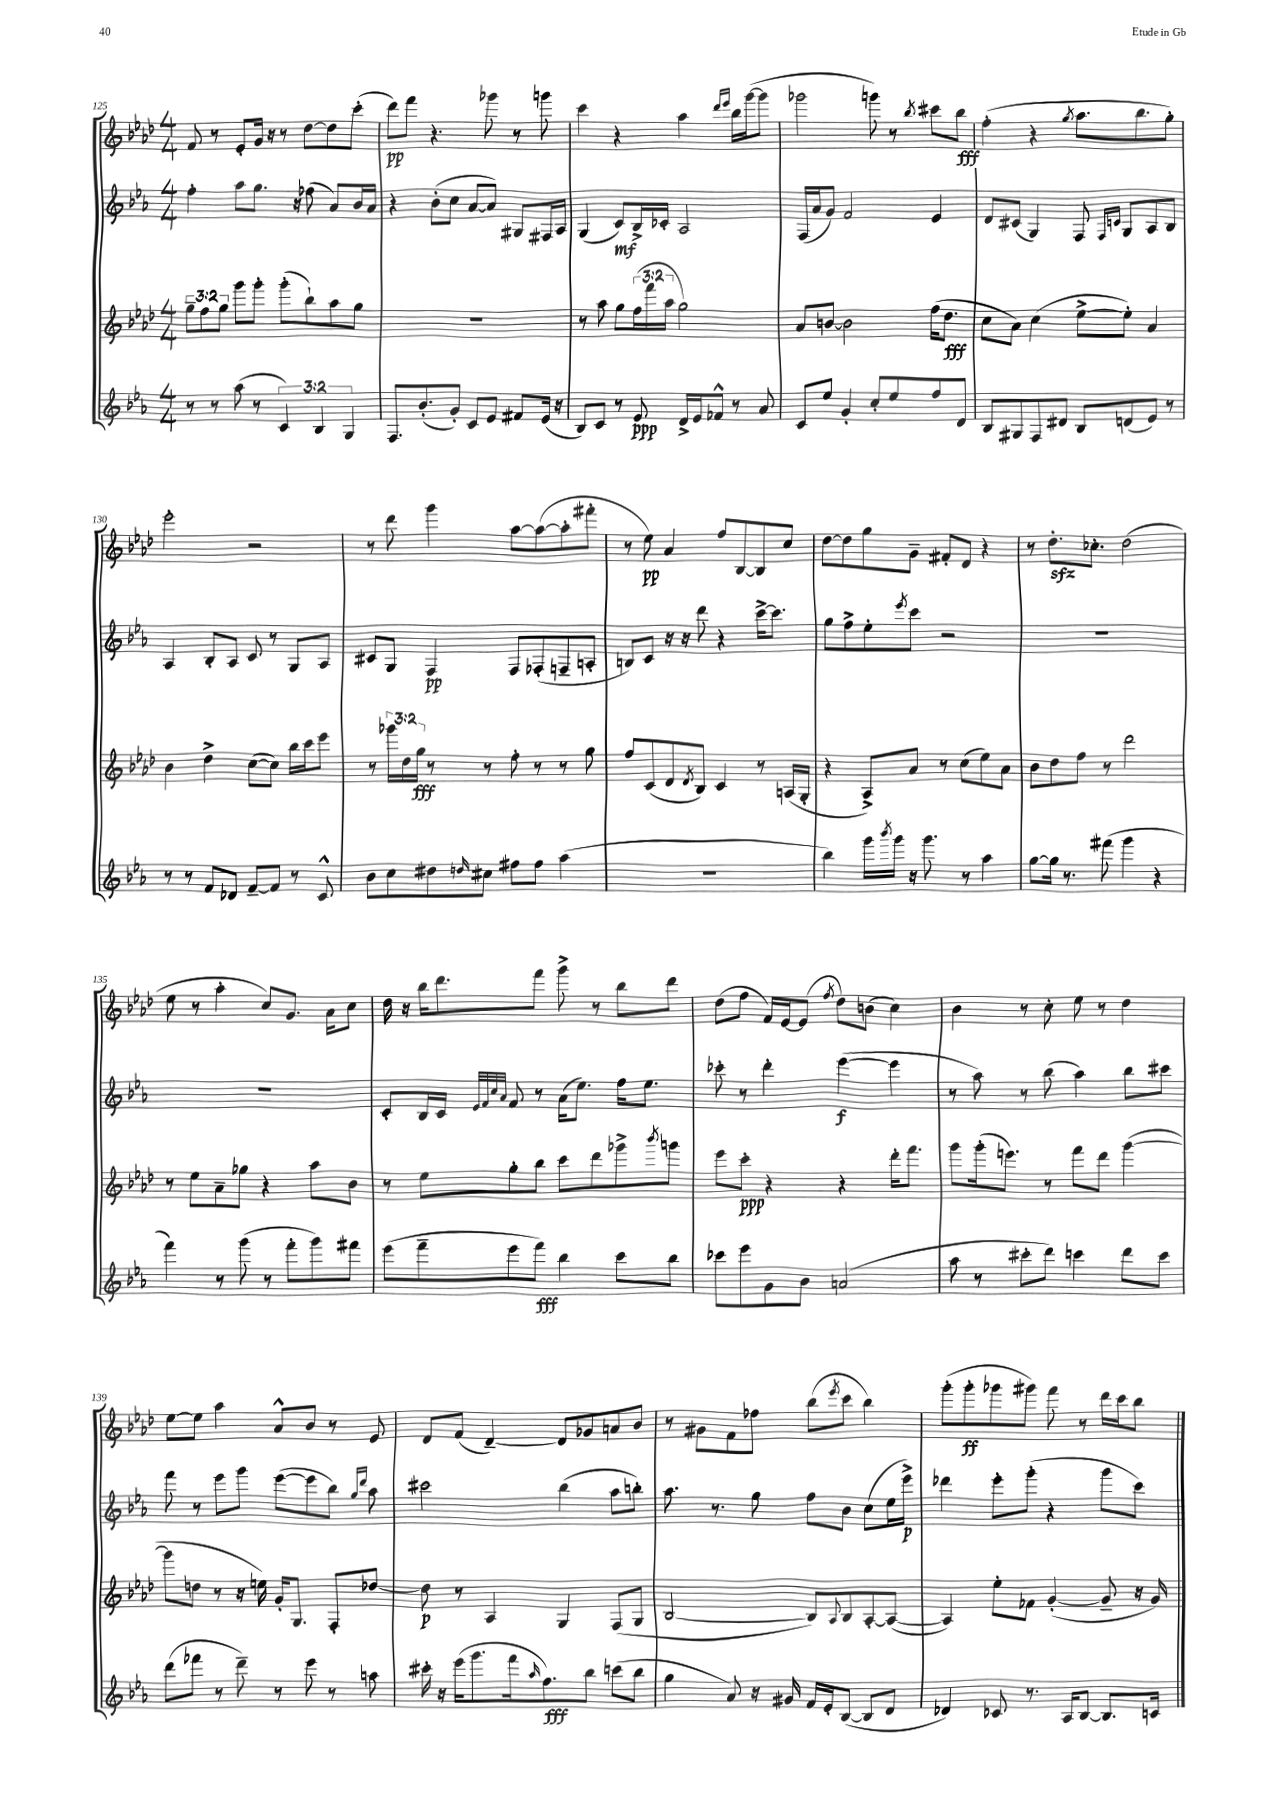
<<
\new StaffGroup <<
\new Staff = "s0" {
    \clef treble \key aes \major \numericTimeSignature \time 4/4
    f'8 r8 ees'8-. g'16 r16 r8 des''8~ des''8 c'''8-.( |
    des'''8\pp) f'''8 r4. ges'''8 r8 g'''8 |
    c'''4 r4 aes''4 \grace { des'''16 ees'''16 } bes''16 g'''16~( g'''8 |
    ges'''2 g'''8) r8 \acciaccatura { bes''8 } cis'''8 bes''8\fff |
    f''4-.( r4 \acciaccatura { g''8 } aes''8. bes''8. g''8-.) |
    ees'''2-. r2 |
    r8 des'''8 g'''4 aes''8~ aes''8~( aes''8-. fis'''8-. |
    r8 ees''8\pp) aes'4 f''8 bes8~ bes8 c''8 |
    des''8~ des''8 g''8 g'8-- fis'8-. des'8 r4 |
    r8 des''8.-.\sfz ces''8.-. des''2( |
    ees''8 r8 aes''4-. c''8) g'8. aes'16 c''8 |
    des''16 r16 bes''16 des'''8. f'''8 g'''8-> r8 bes''8 des'''8 |
    des''8( f''8 f'16) ees'16~ ees'8( \acciaccatura { f''8 } des''8) b'8( c''4) |
    bes'4 r8 c''8-. ees''8 r8 des''4 |
    ees''8~ ees''8 aes''4 aes'8-^ bes'8 r8 ees'8 |
    des'8 f'8( des'4~--) des'8 ges'8 a'8 bes'8 |
    r8 gis'8 f'8 fes''8 bes''8( \acciaccatura { ees'''8 } c'''8 bes''4) |
    g'''8-.( g'''8-.\ff ges'''8 gis'''8) f'''8 r8 des'''16 c'''16 bes''8 \bar "|." |
}
\new Staff = "s1" {
    \clef treble \key ees \major \numericTimeSignature \time 4/4
    f''4-. aes''8 g''8. r16 fes''8( aes'8) bes'16 aes'16 |
    r4 bes'8-.( c''8 aes'8~ aes'8) gis8 fis16 aes16 |
    g4( c'8\mf) bes16-> ces'16-. aes2 |
    f16( aes'16 g'8) f'2 ees'4 |
    d'8 cis'8( g4) f8 \grace { f16 c'16 } g8 aes8 bes8 |
    aes4 bes8-. aes8 c'8 r8 g8 aes8 |
    cis'8 g8 f4\pp f8 fes8-.( f8-- a8-. |
    b8) c'8 r16 r16 d'''8 r4 c'''16~-> c'''8. |
    g''8 f''8-> ees''8-. \acciaccatura { ees'''8 } c'''8 r2 |
    R1 |
    R1 |
    c'8-. bes16 c'16 \grace { ees'32 f'32 c''32 aes'32 } f'8 r8 aes'16( ees''8.) f''16 ees''8. |
    ces'''8-. r8 d'''4-. ees'''4~\f( ees'''4 |
    r8 aes''8) r8 bes''8( aes''4) bes''8 cis'''8 |
    f'''8 r8 ees'''8 g'''8 ees'''8~( ees'''8 bes''8) \grace { g''16 d'''16 } aes''8 |
    cis'''2 bes''4( aes''8 b''8-.) |
    aes''8. r8. g''8 f''8 bes'8 c''8( ees''16 ees'''16->\p) |
    des'''4 ees'''8-. g'''8-.( r4 g'''8 c'''8) \bar "|." |
}
\new Staff = "s2" {
    \clef treble \key aes \major \numericTimeSignature \time 4/4 \override Staff.TupletNumber.text = #tuplet-number::calc-fraction-text
    \tuplet 3/2 { g''8-- f''8 g''8 } g'''8 g'''8-. g'''8-.( bes''8-!) aes''8 g''8 |
    R1 |
    r8 aes''8 g''8 \tuplet 3/2 { f''16( f'''16 aes''16 } g''2) |
    aes'8 b'8~ b'2 f''16( des''8.\fff |
    c''8 aes'8) c''4( ees''8~-> ees''8-.) aes'4 |
    bes'4 des''4-> c''8~( c''8) bes''16 c'''16 ees'''8 |
    r8 \tuplet 3/2 { ges'''16 des''16 g''16\fff } r8 r8 f''8-. r8 r8 g''8 |
    f''8 c'8( des'8 \acciaccatura { des'8 } bes8) c'4 r8 a16( g16-. |
    r4 aes8->) aes'8 r8 c''8( ees''8) aes'8 |
    bes'8 des''8 f''8 r8 des'''2 |
    r8 ees''8 aes'8-- ges''8 r4 aes''8 bes'8 |
    r8 ees''8 g''8-. bes''8 c'''8 des'''8 ges'''8-> \acciaccatura { bes'''8 } g'''8 |
    ees'''8 c'''8-.\ppp r4 r4 des'''16-. f'''8. |
    g'''8 g'''16-.( e'''8.) r8 f'''8 des'''8 g'''4~( |
    g'''8 d''8 r8 r16 e''16) g'16-. g8. f8-. des''8~ |
    des''8\p r8 aes4 g4 f8( g8 |
    bes2~ bes8) \appoggiatura { aes8 } bes8 aes8~-. aes8~( |
    aes4) ees''8-. fes'8 g'4~-.( g'8-- r16 g'16) \bar "|." |
}
\new Staff = "s3" {
    \clef treble \key ees \major \numericTimeSignature \time 4/4 \override Staff.TupletNumber.text = #tuplet-number::calc-fraction-text
    r8 r8 aes''8( r8 \tuplet 3/2 { c'4) bes4 g4 } |
    f8. bes'8.-.( g'8-.) c'8 ees'8 fis'8 ees'16( r16 |
    bes8) c'8 r8 ees'8\ppp d'16-> ees'16 fes'8-^ r8 aes'8 |
    c'8 ees''8 g'4-. c''8-. ees''8 f''8 d'8 |
    bes8 gis8 f8 dis'8 bes8 d'8( ees'8) r8 |
    r8 r8 f'8 des'8 f'8~-- f'8 r8 c'8-^ |
    bes'8 c''8 dis''8 \grace { d''16 } cis''8 fis''8 fis''8 aes''4( |
    R1 |
    bes''4) g'''16 \acciaccatura { bes'''8 } g'''16 r16 g'''8. r8 aes''4 |
    g''8~ g''16 r8. fis'''8( g'''4 r4 |
    f'''4) r8 g'''8( r8 f'''8-. g'''8) fis'''8 |
    ees'''8( f'''8-- ees'''8 f'''8\fff) bes''4 c'''8 bes''8 |
    ces'''8 ees'''8 g'8 bes'8 a'2( |
    aes''8 r8 cis'''8-. d'''8) c'''4 d'''8 c'''8 |
    d'''8( fes'''8 r8 d'''8--) r8 ees'''8 r8 a''8 |
    cis'''16-. r16 ees'''16( g'''8. f'''16 \grace { aes''16 } f''8.\fff) bes''8 c'''8( bes''8 |
    g''4 aes'8) r16 gis'16 f'16 ees'16-. bes8~( bes8 d'8 |
    des'4) ces'8 r8. aes16 bes8~ bes8. c'16 \bar "|." |
}
>>
>>
\layout { \context { \Score currentBarNumber = #125 } }
